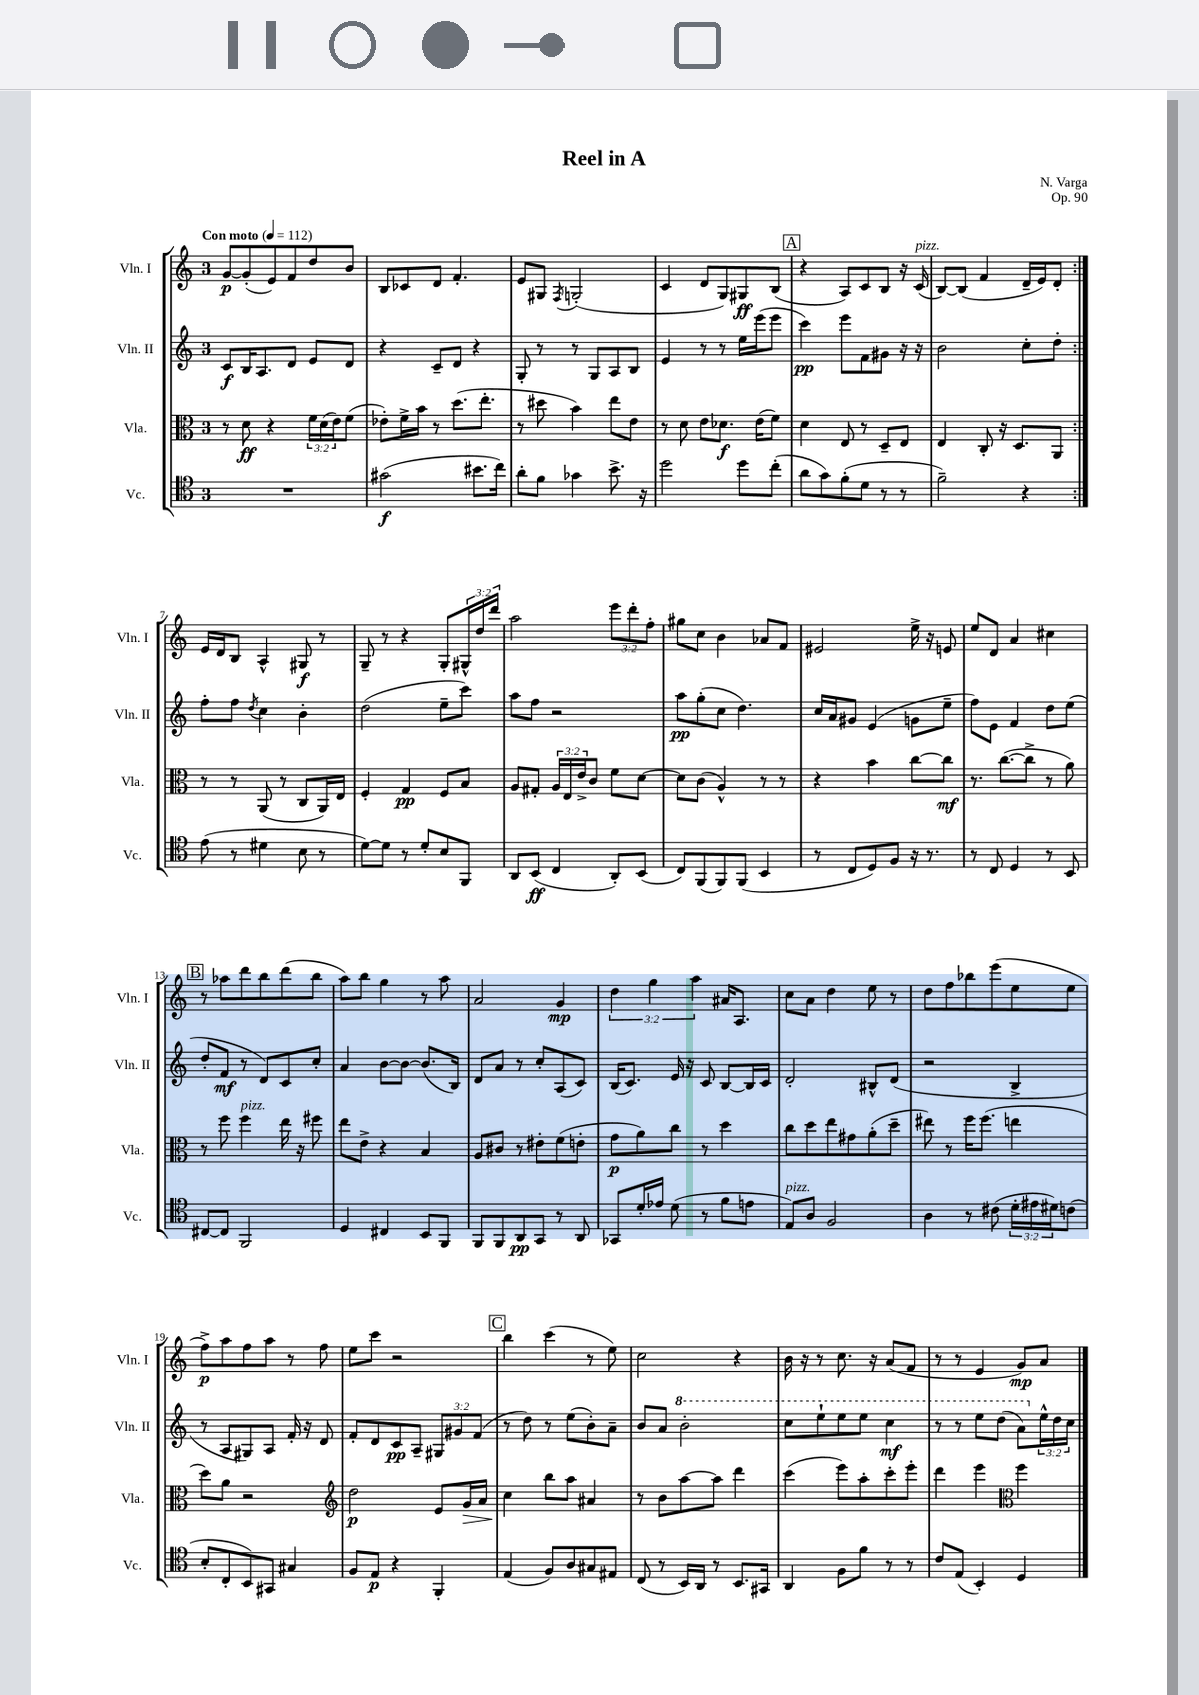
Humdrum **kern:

**kern	**kern	**kern	**kern
*staff4	*staff3	*staff2	*staff1
*clefC4	*clefC3	*clefG2	*clefG2
*k[]	*k[]	*k[]	*k[]
*M3/4	*M3/4	*M3/4	*M3/4
*MM112	*MM112	*MM112	*MM112
2.r	8r	8c	[8g
.	8d	16B	(8g']
.	.	8.A	.
.	4r	.	8e)
.	.	8d	8f
.	24f	8e	8dd
.	(24d	.	.
.	24e)	.	.
.	(8f	8d	8b
=	=	=	=
(2g#	8e-')	4r	8B
.	16f^	.	8c-
.	16b	.	.
.	8r	8c~	8d
.	(8.dd	8d	4.f'
8.b#	.	4r	.
.	8.ee'	.	.
16cc)	.	.	.
=	=	=	=
8a'	8r	8G'	8e
8f	8dd#	8r	8G#
.	.	.	8qF
4g-	4b)	8r	(2G'
.	.	8G	.
8.b^	8ee	8A	.
.	8e	8B	.
16r	.	.	.
=	=	=	=
2dd	8r	4e	4c
.	8d	.	.
.	8e	8r	8d
.	8.d-	8r	8G)
8dd	.	16ee	8G#
.	(16e	(16eee	.
(8cc'	8f)	8eee	(8B
=	=	=	=
8a	4d	4ccc)	4r
8g)	.	.	.
(8f'	8E	8eee	8A)
8d	8r	8f	8c
8r	8D~	8g#	8B
8r	8E	16r	16r
.	.	16r	(16c
=	=	=	=
2f~)	4E	2b	[8B)
.	.	.	(8B]
.	8C'	.	4f
.	16r	.	.
.	8.D	.	.
4r	.	8cc'	16d~
.	.	.	16e)
.	8AA	8dd'	8d'
=:|!	=:|!	=:|!	=:|!
(8e	8r	8ff'	16e
.	.	.	16d
8r	8r	8ff	8B
.	.	8qdd	.
4d#	(8AA	4cc	4A^^
.	8r	.	.
8B	8C	4b'	8G#
8r	16AA)	.	8r
.	16E	.	.
=	=	=	=
[8d)	4F'	(2dd	8G~
8d]	.	.	8r
8r	4G	.	4r
8d'	.	.	.
8B	8F	8ee~	8G'
8FF	8B	8ccc)	24G#^^
.	.	.	24dd
.	.	.	24ddd
=	=	=	=
8AA	8A	8aa	2aa
(8BB	8G#'	8ff	.
4C	24A	2r	.
.	24E	.	.
.	24e^	.	.
.	8c	.	.
8AA')	8f	.	12eee
.	.	.	12ddd'
(8BB	[8d	.	.
.	.	.	12ff'
=	=	=	=
8C)	8d]	8aa	8gg#
(8FF	(8c	(8gg'	8cc
8FF)	4A^^)	8cc	4b
(8FF	.	4.dd)	.
4BB	8r	.	8a-
.	8r	.	8f
=	=	=	=
8r	4r	16cc	2e#
.	.	16a	.
8C	.	8g#	.
8D)	4b	(4e	.
8F	.	.	.
16r	[8cc	8g	16ee^
8.r	.	.	16r
.	8cc]	8ee~	8e
=	=	=	=
8r	8.r	8ff)	8ee
8C	.	8e	8d
.	([8.cc	.	.
4D	.	4f	4a
.	8cc^]	.	.
8r	8r	8dd	4cc#
8BB	8a)	(8ee	.
=	=	=	=
[8C#	8r	8dd'	8r
8C#]	8ff	8f	8aa-
2FF	4ff	8r	8ddd
.	.	8d)	8bb
.	16ee	8c	(8ddd
.	16r	.	.
.	8ff#	8cc'	8bb
=	=	=	=
4D	8ee	4a	8aa)
.	8e^	.	8bb
4C#	4r	[8b	4gg
.	.	8b_	.
8BB	4B	(8.b]	8r
8FF	.	.	8aa
.	.	16B)	.
=	=	=	=
8FF	8A	8d	2a
8FF	8c#	8a	.
8AA	8r	8r	.
8GG	8e#'	8cc'	.
8r	(8f	(8A	4g
8AA	8e'	8c)	.
=	=	=	=
8GG-	8g	(16B	6dd
.	.	8.c)	.
16d'	8a)	.	.
.	.	.	6gg
16e-	.	.	.
(8d	8cc	16e	.
.	.	16r	.
.	.	.	6aa
8r	8r	8c	.
8f	4dd	[8B	16a#
.	.	.	8.A
8e	.	16B]	.
.	.	16c	.
=	=	=	=
8E)	8cc	2d'	8cc
8A	8dd	.	8a
2F	8ee	.	4dd
.	8g#	.	.
.	(8a'	8B#^^	8ee
.	8dd~	(8d	8r
=	=	=	=
4A	8ee#)	2r	8dd
.	8r	.	8ff
8r	16ff	.	8bb-
.	(8.ff	.	.
(8c#	.	.	(8eee
24d'	4ee	4B^	8ee
24e#	.	.	.
24d#)	.	.	.
(8c	.	.	8ee
=	=	=	=
8B'	8dd)	8r	8ff^)
8C'	8a	8A	8aa
8BB)	2r	8G#)	8ff
8GG#	.	8A	8aa
4G#	.	16f'	8r
.	.	16r	.
.	.	8d	8ff
=	=	=	=
*	*clefG2	*	*
8F	2dd	8f'	8ee
8E	.	8d	8ccc
4r	.	8c	2r
.	.	8A~	.
4FF'	8e	12G#	.
.	.	12g#	.
.	16g	.	.
.	.	(12f	.
.	16a	.	.
=	=	=	=
(4E	4cc	8r	4bb
.	.	8dd)	.
8F)	8bb	8r	(4ccc
8A	8aa	(8ee	.
8G#	4a#	8b')	8r
8E#	.	8a~	8ee)
=	=	=	=
(8C	8r	8b	2cc
8r	8b	8a	.
16BB)	[8aa	2bb'	.
16AA	.	.	.
8r	8aa]	.	.
8.BB	4ddd	.	4r
16GG#	.	.	.
=	=	=	=
4AA	(4ccc	8ccc	16b
.	.	.	16r
.	.	8eee`	8r
8F	8eee)	8eee	8.cc
8f	8aa'	8eee	.
.	.	.	16r
8r	8ccc'	4ccc	(8a
8r	8eee'	.	8f
=	=	=	=
8c	4ddd	8r	8r
(8E	.	8r	8r
4BB')	4eee	8eee	4e
.	.	(8ddd	.
*	*clefC3	*	*
4D	4ff	8aa)	8g)
.	.	24ee^^	8a
.	.	24dd	.
.	.	24cc	.
==	==	==	==
*-	*-	*-	*-
